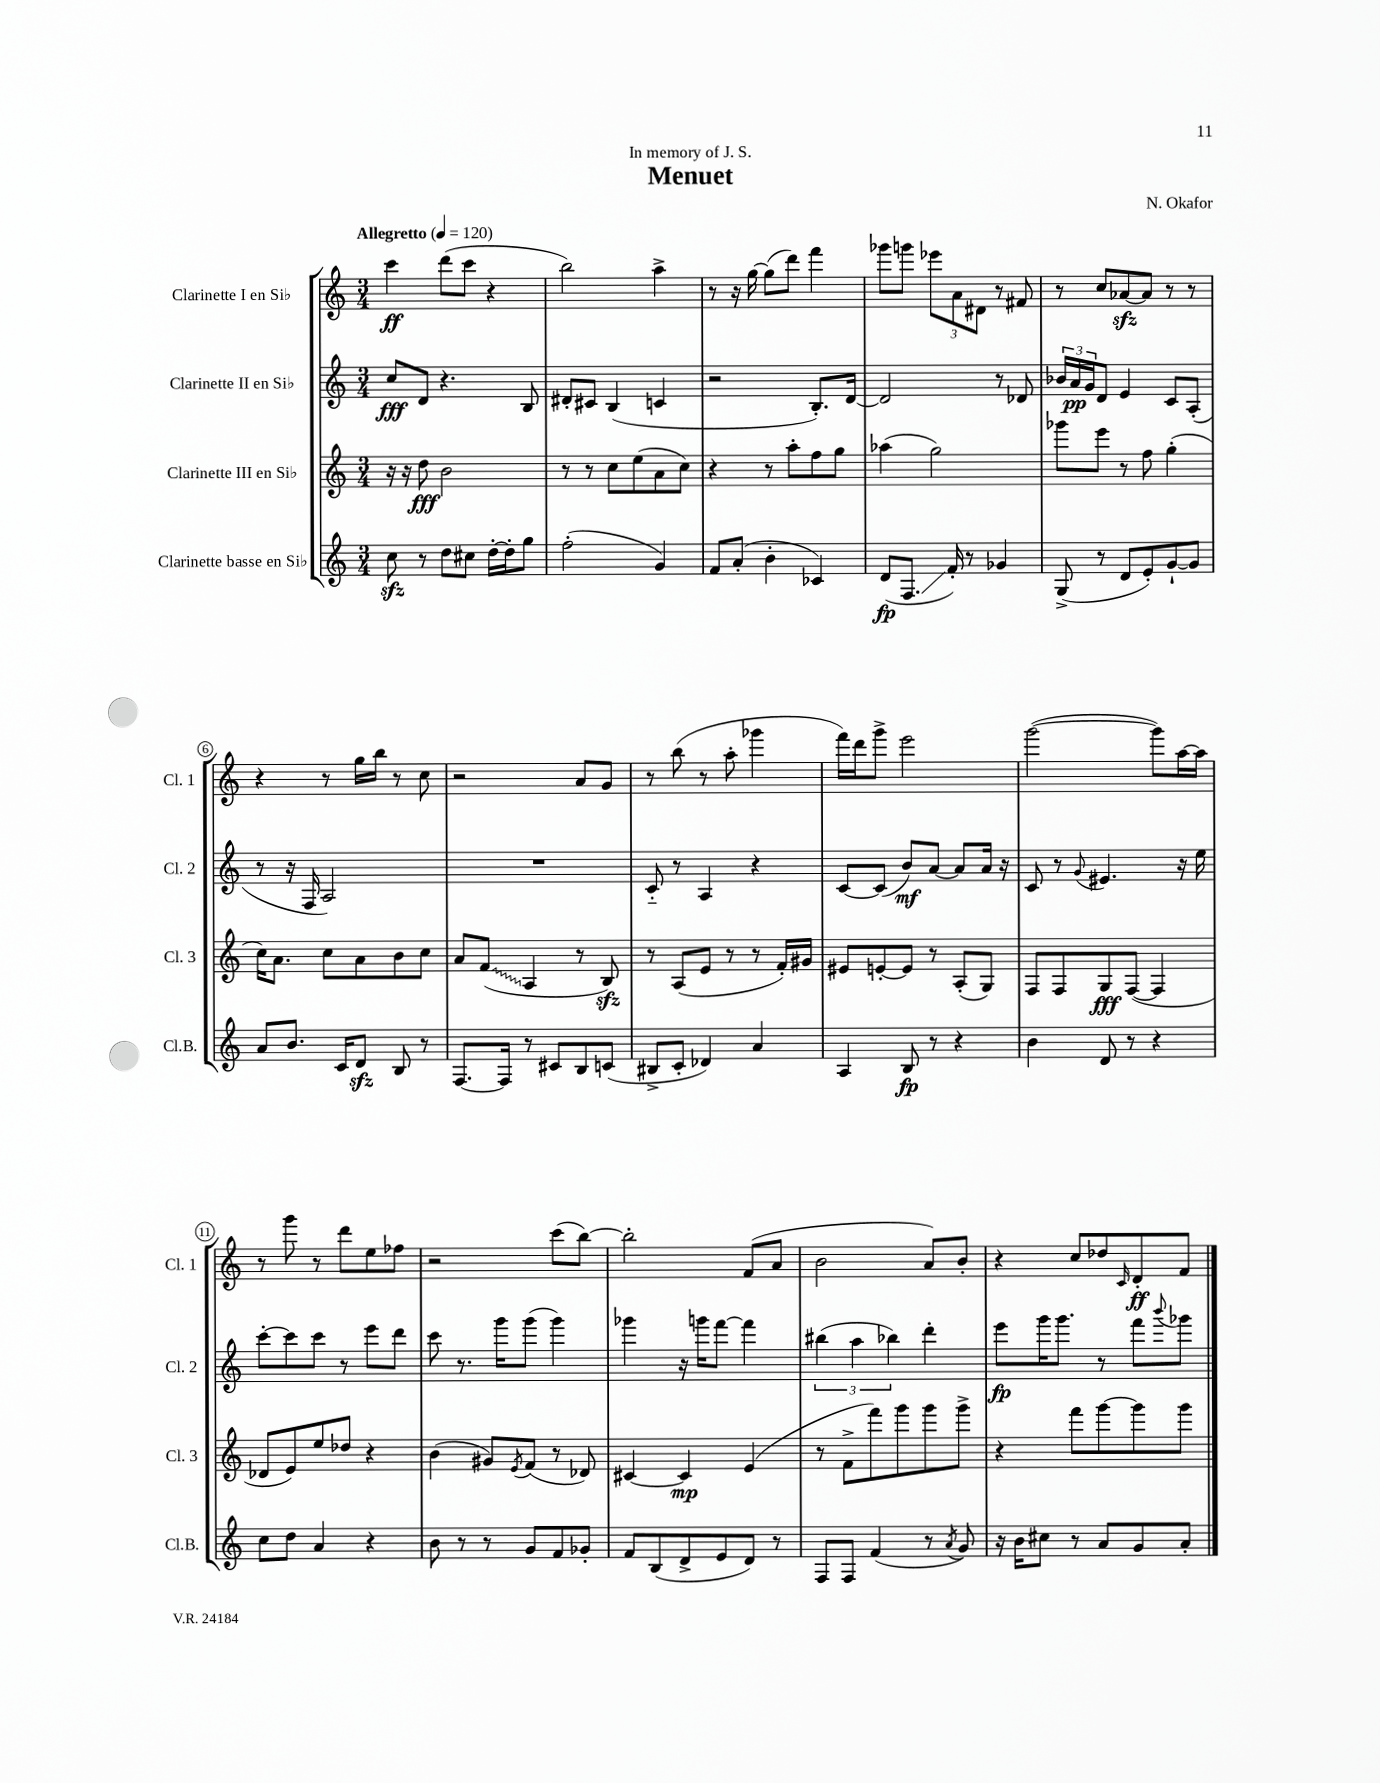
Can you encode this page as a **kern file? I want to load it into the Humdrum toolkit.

**kern	**kern	**kern	**kern
*staff4	*staff3	*staff2	*staff1
*clefG2	*clefG2	*clefG2	*clefG2
*k[]	*k[]	*k[]	*k[]
*M3/4	*M3/4	*M3/4	*M3/4
*MM120	*MM120	*MM120	*MM120
8cc	16r	8cc	4ccc
.	16r	.	.
8r	8dd	8d	.
8dd	2b	4.r	(8ddd
8cc#	.	.	8ccc
[16dd'	.	.	4r
16dd']	.	.	.
8gg	.	8B	.
=	=	=	=
(2ff'	8r	8d#'	2bb)
.	8r	8c#	.
.	8cc	(4B	.
.	(8ee	.	.
4g)	8a	4c	4aa^
.	8cc)	.	.
=	=	=	=
8f	4r	2r	8r
(8a'	.	.	16r
.	.	.	[16gg
4b'	8r	.	(8gg]
.	8aa'	.	8ddd)
4c-)	8ff	8.B')	4fff
.	8gg	.	.
.	.	[16d	.
=	=	=	=
(8d	(4aa-	2d]	8ggg-
8.F	.	.	8ggg
.	2gg)	.	12eee-
16f')	.	.	.
.	.	.	12a
8r	.	.	.
.	.	.	12d#
4g-	.	8r	8r
.	.	8d-	8f#
=	=	=	=
(8G^	8ggg-	24b-	8r
.	.	24a	.
.	.	24g	.
8r	8eee	8d	8cc
8d	8r	4e	[8a-
8e')	8ff	.	8a-]
[8g`	(4gg'	8c	8r
8g]	.	(8A'	8r
=	=	=	=
8a	16cc)	8r	4r
.	8.a	.	.
8.b	.	16r	.
.	.	16F	.
.	8cc	2A)	8r
16c	.	.	.
8d	8a	.	16gg
.	.	.	16bb
8B	8b	.	8r
8r	8cc	.	8cc
=	=	=	=
[8.F	8a	2.r	2r
.	(8f	.	.
16F]	.	.	.
8r	4A	.	.
8c#	.	.	.
8B	8r	.	8a
(8c	8B)	.	8g
=	=	=	=
8B#^	8r	8c'~	8r
8c'	(8A	8r	(8bb
4d-)	8e	4A	8r
.	8r	.	8aa'
4a	8r	4r	4ggg-
.	16f')	.	.
.	16g#	.	.
=	=	=	=
4A	8e#	[8c	16fff)
.	.	.	16ddd
.	[8e'	(8c]	8ggg^
8B	8e]	8b)	2eee
8r	8r	[8a	.
4r	(8A'	8a]	.
.	8G)	16a	.
.	.	16r	.
=	=	=	=
4b	8F	8c	([2ggg
.	8F	8r	.
.	.	8qqg	.
8d	8G	4.e#	.
8r	([8F	.	.
4r	4F]	.	8ggg])
.	.	16r	[16aa
.	.	16ee	16aa]
=	=	=	=
8cc	8d-	[8ccc'	8r
8dd	8e)	8ccc]	8ggg
4a	8ee	8ccc	8r
.	8dd-	8r	8ddd
4r	4r	8eee	8ee
.	.	8ddd	8ff-
=	=	=	=
8b	(4b	8ccc	2r
8r	.	8.r	.
8r	8g#)	.	.
.	.	16ggg	.
.	8qe	.	.
8g	(8f	(8ggg	.
8f	8r	4ggg)	(8ccc
8g-'	8d-)	.	[8bb)
=	=	=	=
8f	[4c#	4ggg-	2bb']
(8B	.	.	.
8d^	4c#]	16r	.
.	.	16ggg	.
8e	.	[8fff	.
8d)	(4e	4fff]	(8f
8r	.	.	8a
=	=	=	=
8F	8r	(6bb#	2b
8F	8f^	.	.
.	.	6aa	.
(4f	8fff)	.	.
.	.	6bb-)	.
.	8ggg	.	.
8r	8ggg	4ddd'	8a)
8qa	.	.	.
8g)	8ggg^	.	8b'
=	=	=	=
16r	4r	8eee	4r
16b	.	.	.
8cc#	.	16ggg	.
.	.	8.ggg	.
8r	8fff	.	8cc
8a	[8ggg	8r	8dd-
.	.	.	16qqc
8g	8ggg]	8fff	8d'
.	.	8qqbbb	.
8a'	8ggg	8ggg-	8f
==	==	==	==
*-	*-	*-	*-
